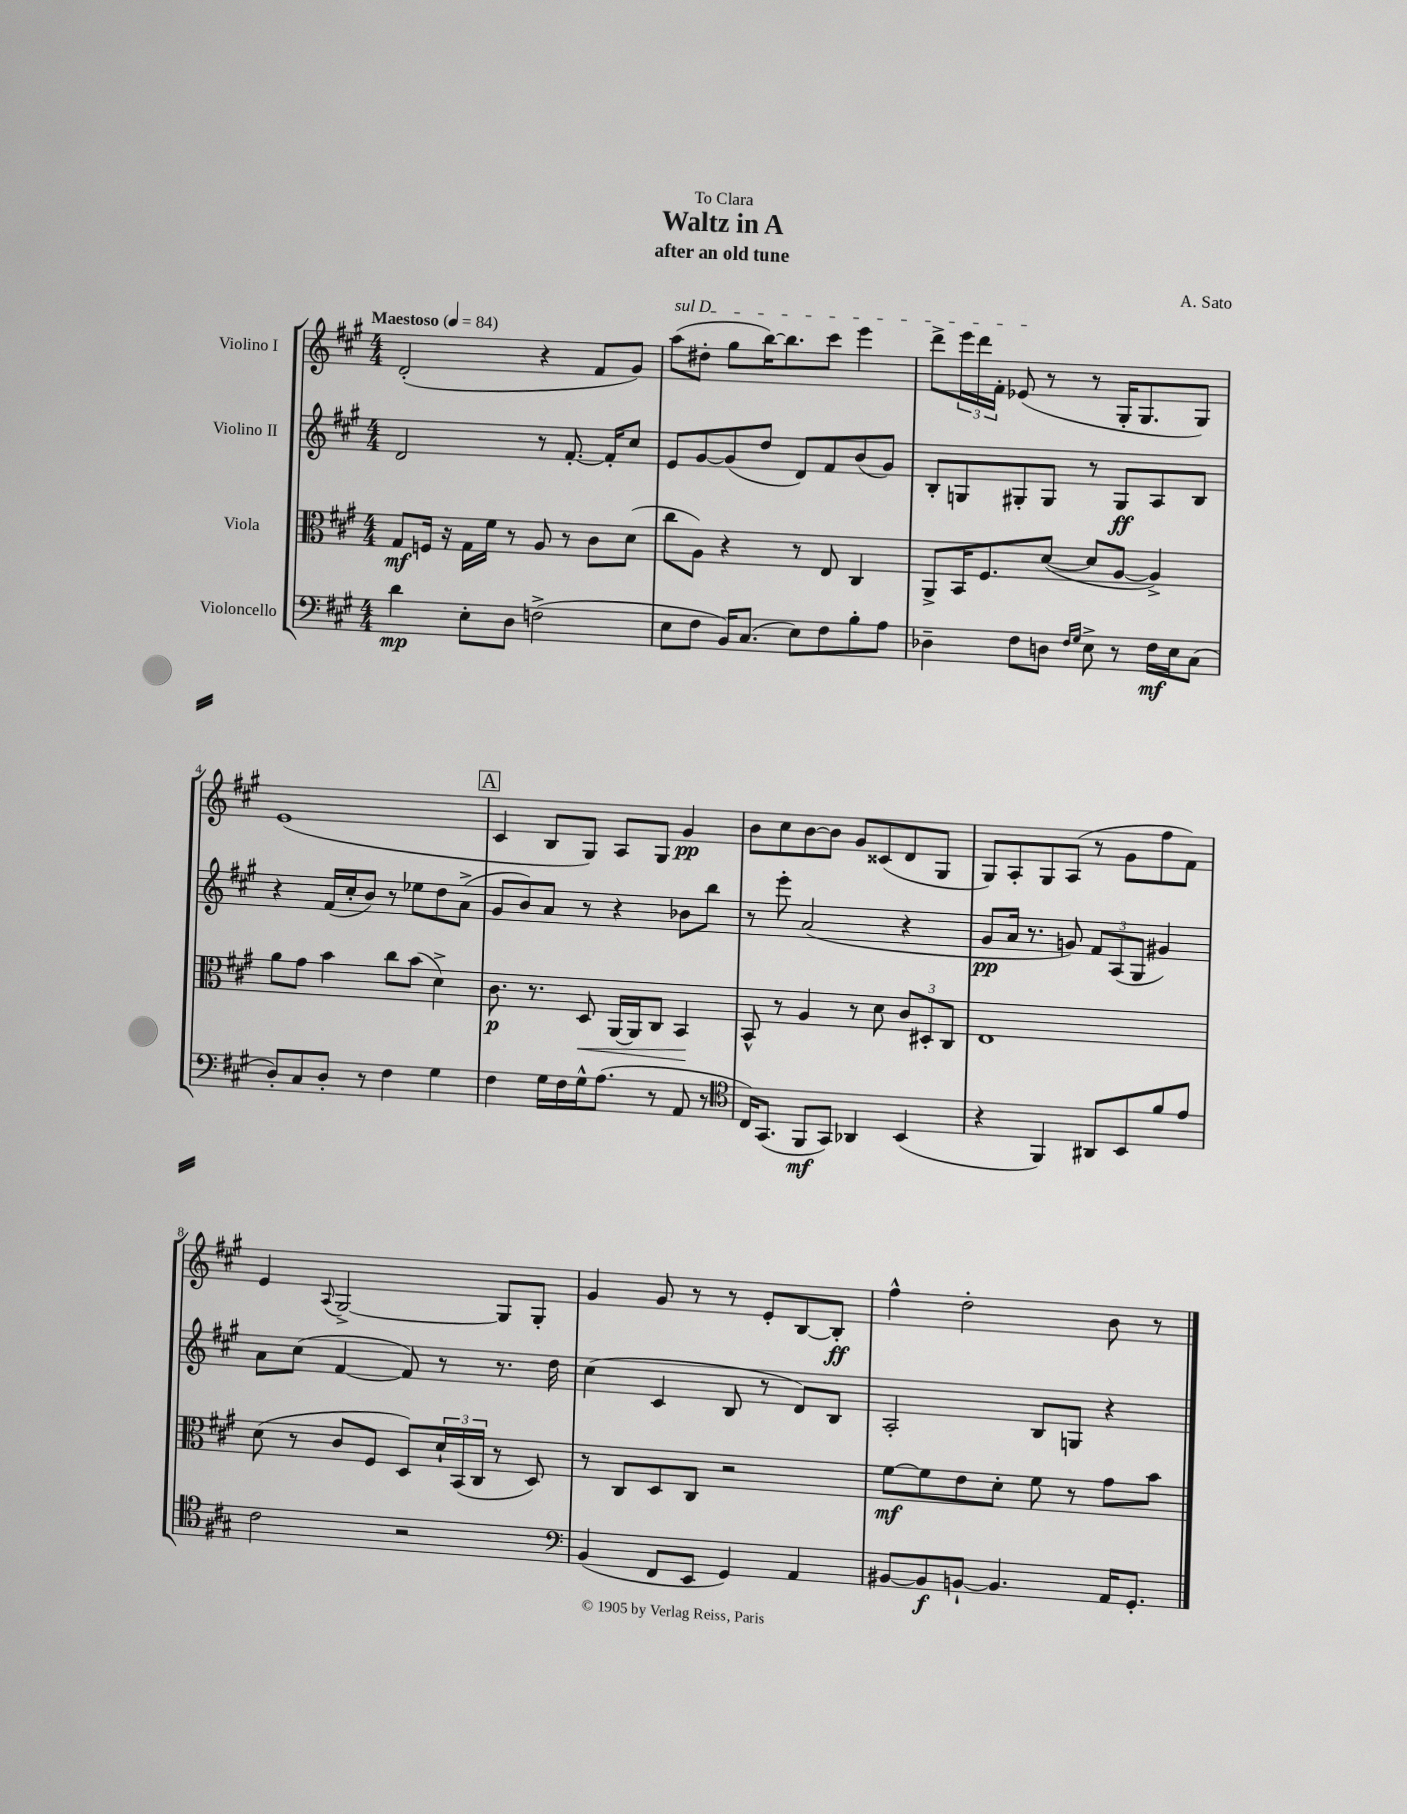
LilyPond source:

\header { title = "Waltz in A" composer = "A. Sato" subtitle = "after an old tune" dedication = "To Clara" }
<<
\new StaffGroup <<
\new Staff = "s0" \with { instrumentName = "Violino I" } {
    \clef treble \key a \major \numericTimeSignature \time 4/4 \tempo "Maestoso" 4 = 84
    d'2-.( r4 fis'8 gis'8) |
    \once \override TextSpanner.bound-details.left.text = \markup { \italic "sul D" } a''8\startTextSpan( dis''8-. gis''8 b''16~) b''8. cis'''8 e'''4 |
    d'''8-> \tuplet 3/2 { e'''16 d'''16 fis'16-. } ees'8\stopTextSpan( r8 r8 gis16-. gis8. gis8) |
    e'1( |
    \mark \markup { \box "A" } cis'4 b8 gis8) a8 gis8 gis'4\pp |
    b'8 cis''8 b'8~ b'8 gis'8 cisis'8( d'8 gis8 |
    gis8) a8-. gis8 a8( r8 gis'8 fis''8 fis'8) |
    e'4 \appoggiatura { a8 } gis2~-> gis8 gis8-. |
    gis'4 gis'8 r8 r8 e'8-. b8~ b8-.\ff |
    fis''4-^ d''2-. b'8 r8 \bar "|." |
}
\new Staff = "s1" \with { instrumentName = "Violino II" } {
    \clef treble \key a \major \numericTimeSignature \time 4/4
    d'2 r8 fis'8.~-. fis'16-. cis''8 |
    e'8 gis'8~ gis'8( d''8 d'8) fis'8 b'8( gis'8) |
    b8-. g8 gis8-. gis8 r8 gis8\ff a8 b8 |
    r4 fis'16( cis''16-. b'8) r8 ees''8 d''8 a'8->( |
    \mark \markup { \box "A" } gis'8 b'8) a'8 r8 r4 bes'8 b''8 |
    r8 e'''8-. a'2( r4 |
    gis'8\pp a'16 r8. g'8) \tuplet 3/2 { fis'8 a8( gis8 } gis'4) |
    a'8 cis''8( fis'4~ fis'8) r8 r8. d''16 |
    cis''4( cis'4 b8 r8 d'8) b8 |
    a2-. b8 g8 r4 \bar "|." |
}
\new Staff = "s2" \with { instrumentName = "Viola" } {
    \clef alto \key a \major \numericTimeSignature \time 4/4
    gis8\mf f16 r16 gis16 fis'16 r8 a8 r8 cis'8 d'8( |
    cis''8 a8) r4 r8 e8 cis4 |
    a,8-> b,16 fis8. d'8~( d'8 a8~ a4->) |
    a'8 gis'8 b'4 cis''8 b'8( d'4->) |
    \mark \markup { \box "A" } cis'8.\p r8. d8\< a,16~ a,16 cis8 b,4\! |
    b,8-^ r8 a4 r8 d'8 \tuplet 3/2 { cis'8 dis8-. cis8 } |
    e1 |
    d'8( r8 cis'8 fis8 d8) \tuplet 3/2 { d'16-! b,16( cis16 } r8 d8) |
    r8 cis8 d8 cis8 r2 |
    fis'8~\mf fis'8 e'8 d'8-. fis'8 r8 gis'8 b'8 \bar "|." |
}
\new Staff = "s3" \with { instrumentName = "Violoncello" } {
    \clef bass \key a \major \numericTimeSignature \time 4/4
    d'4\mp e8-. d8 f2->( |
    e8 fis8 b,16) cis8.( e8) fis8 b8-. a8 |
    des4-- fis8 d8 \grace { fis16 gis16 } e8-> r8 fis16\mf e16 cis8( |
    d8-.) cis8 d8-. r8 fis4 gis4 |
    \mark \markup { \box "A" } fis4 gis16 fis16 gis16-^ a8.( r8 a,8 r8 |
    \clef tenor cis16) gis,8.( fis,8\mf gis,8) aes,4 b,4( |
    r4 fis,4) ais,8 b,8 fis'8 e'8 |
    cis'2 r2 |
    \clef bass b,4( fis,8 e,8 gis,4) a,4 |
    bis,8~ bis,8\f b,8~-! b,4. a,16 gis,8.-. \bar "|." |
}
>>
>>
